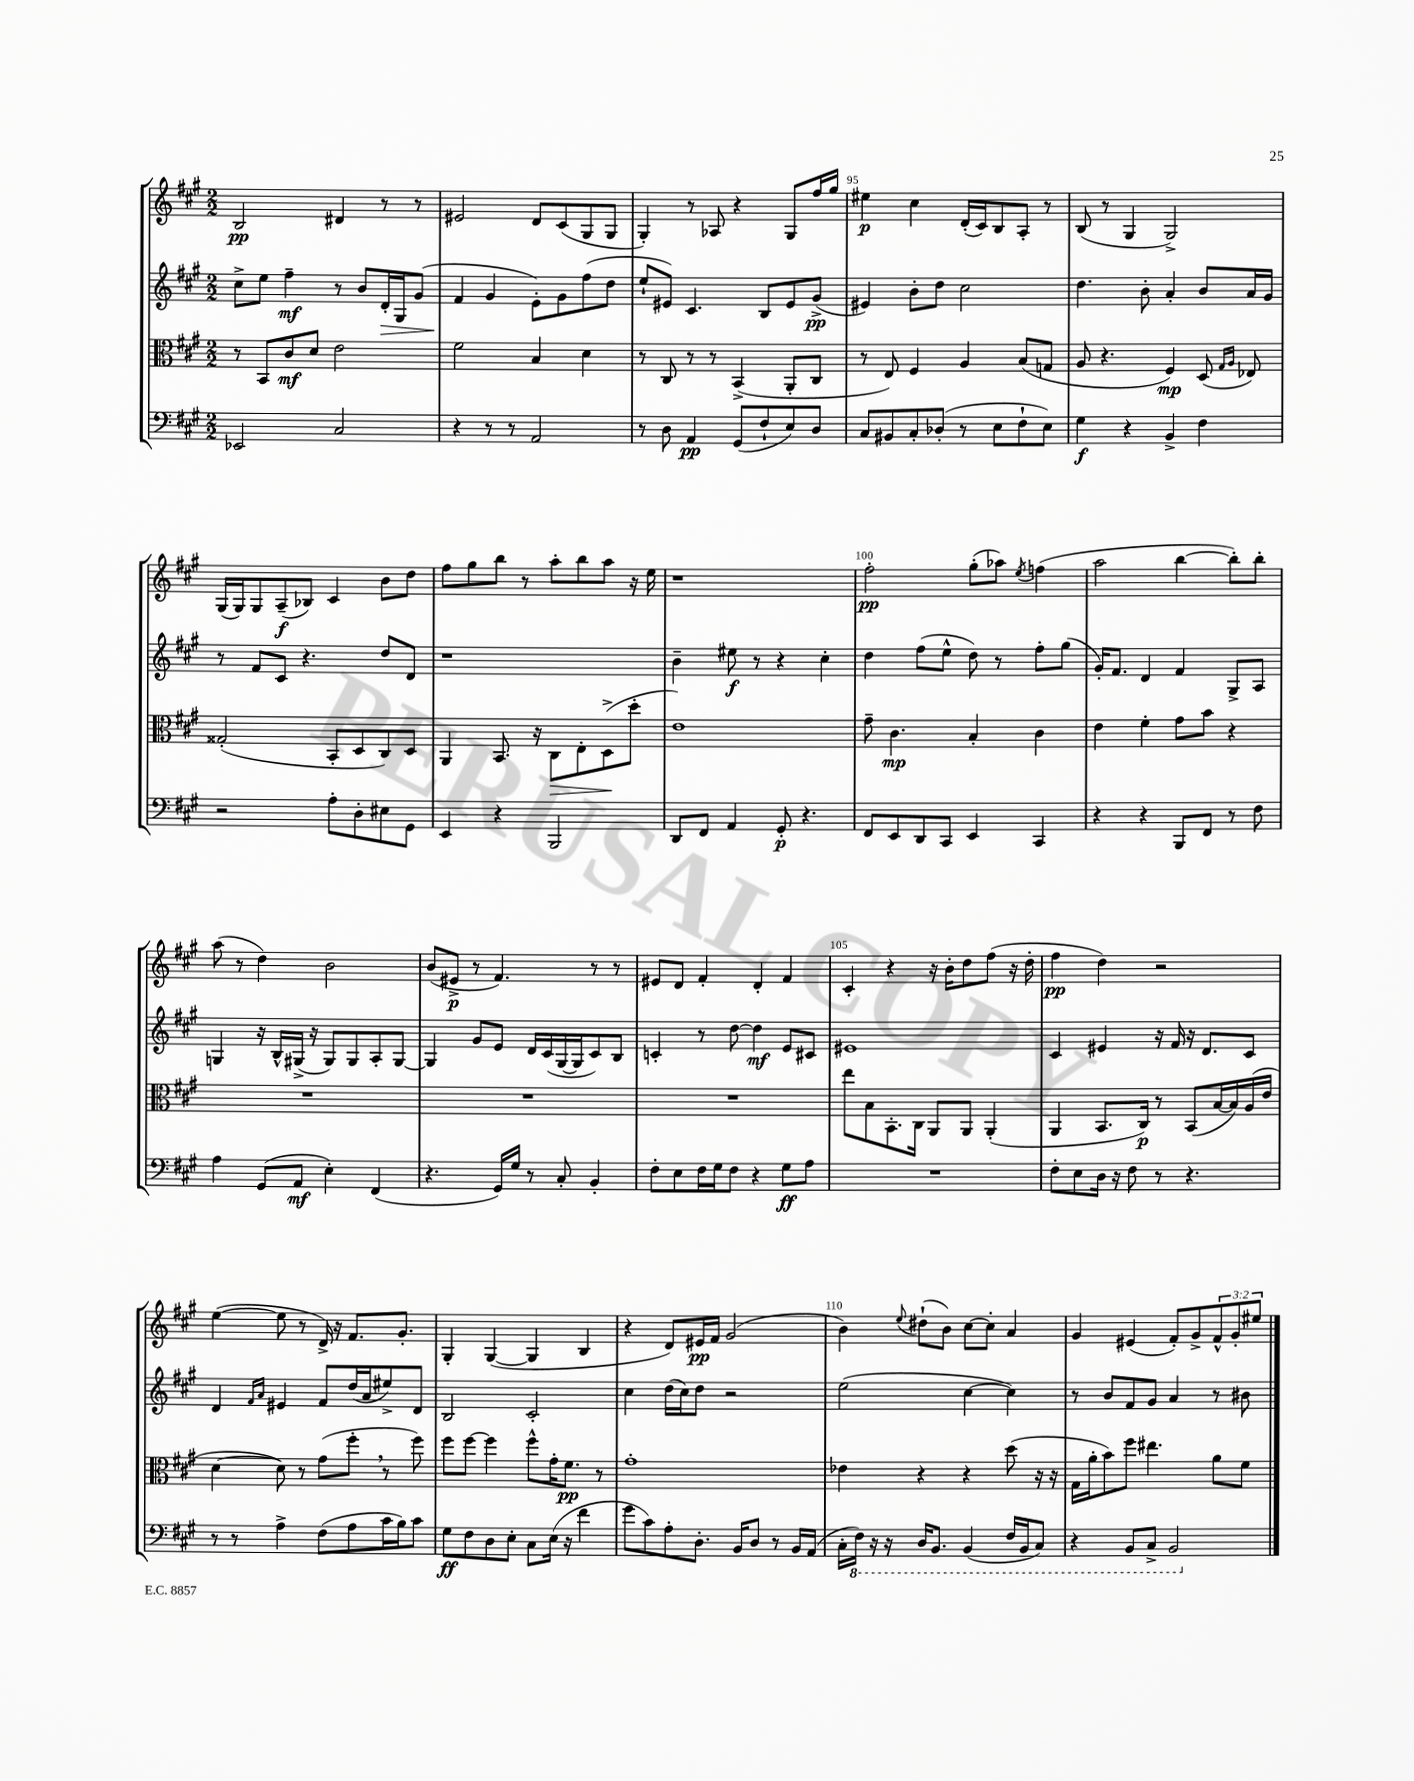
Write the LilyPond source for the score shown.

<<
\new StaffGroup <<
\new Staff = "s0" {
    \clef treble \key a \major \numericTimeSignature \time 2/2 \override Staff.TupletNumber.text = #tuplet-number::calc-fraction-text
    b2\pp dis'4 r8 r8 |
    eis'2 d'8 cis'8( gis8 gis8 |
    gis4-.) r8 aes8 r4 gis8 fis''16 gis''16 |
    eis''4\p cis''4 d'16-.( cis'16) b8 a8-. r8 |
    b8( r8 gis4 gis2->) |
    gis16( gis16) gis8 a8--\f( bes8) cis'4 b'8 d''8 |
    fis''8 gis''8 b''8 r8 a''8-. b''8 a''8 r16 e''16 |
    r1 |
    fis''2-.\pp gis''8-.( aes''8) \acciaccatura { e''8 } f''4( |
    a''2 b''4~ b''8-.) b''8-. |
    a''8( r8 d''4) b'2 |
    b'8( eis'8->\p r8 fis'4.) r8 r8 |
    eis'8 d'8 fis'4-. d'4-. fis'4 |
    cis'4-. r4 r16 b'16-. d''8 fis''8( r16 d''16-. |
    fis''4\pp d''4) r2 |
    e''4~( e''8 r8 d'16->) r16 fis'8. gis'8.-. |
    gis4-. gis4~( gis4 b4 |
    r4 d'8) eis'16\pp fis'16 gis'2( |
    b'4) \appoggiatura { e''8 } dis''8-!( b'8) cis''8~ cis''8-. a'4 |
    gis'4 eis'4( fis'8-.) gis'8-> \tuplet 3/2 { fis'8-^ gis'8-. eis''8 } \bar "|." |
}
\new Staff = "s1" {
    \clef treble \key a \major \numericTimeSignature \time 2/2
    cis''8-> e''8 fis''4--\mf r8 b'8 d'16-.\> gis16 gis'8( |
    fis'4\! gis'4 e'8-.) gis'8 fis''8( d''8 |
    e''8-! eis'8) cis'4. b8 eis'8 gis'8->\pp( |
    eis'4) b'8-. d''8 cis''2 |
    d''4. b'8-. a'4-. b'8 a'16 gis'16 |
    r8 fis'8 cis'8 r4. d''8 d'8 |
    r1 |
    b'4-- eis''8\f r8 r4 cis''4-. |
    d''4 fis''8( e''8-^ d''8) r8 fis''8-. gis''8( |
    gis'16-.) fis'8. d'4 fis'4 gis8-> a8 |
    g4 r16 b16-^ gis16->( r16 gis8) gis8 a8-. gis8~ |
    gis4 gis'8 e'8 d'16 cis'16( gis16~ gis16 cis'8) b8 |
    c'4-. r8 d''8~ d''4\mf e'8 cis'8 |
    eis'1 |
    cis'4 eis'4 r16 fis'16 r16 d'8. cis'8 |
    d'4 \grace { fis'16 a'16 } eis'4 fis'8 d''16( a'16 eis''8->) d'8 |
    b2 cis'2-. |
    cis''4 d''16( cis''16) d''8 r2 |
    e''2( cis''4~ cis''4) |
    r8 b'8 fis'8 gis'8 a'4 r8 bis'8 \bar "|." |
}
\new Staff = "s2" {
    \clef alto \key a \major \numericTimeSignature \time 2/2
    r8 b,8 cis'8\mf d'8 e'2 |
    fis'2 b4 d'4 |
    r8 cis8 r8 r8 b,4->( a,8-. cis8 |
    r8 e8) fis4 a4 b8( g8 |
    a8 r4. fis4\mp) d8( \grace { gis16 a16 } ees8) |
    gisis2-.( b,8-. d8 cis8) d8 |
    a,4 b,8. r16 cis8\> e8-. d8->\!( d''8-. |
    e'1) |
    gis'8-- cis'4.\mp b4-. cis'4 |
    e'4 fis'4-. gis'8 b'8 r4 |
    R1 |
    R1 |
    R1 |
    e''8 b8 b,8.-. cis16 a,8 a,8 a,4-.( |
    a,4 b,8. cis16\p) r8 b,8( b16~ b16) a16( e'16 |
    d'4~ d'8) r8 gis'8( fis''8-. \breathe r8 fis''8) |
    fis''8 fis''8~ fis''4 fis''8-^ gis'16-. fis'8.\pp r8 |
    gis'1-. |
    ees'4 r4 r4 d''8( r16 r16 |
    gis16 a'16-. b'8) fis''8 eis''4. a'8 fis'8 \bar "|." |
}
\new Staff = "s3" {
    \clef bass \key a \major \numericTimeSignature \time 2/2
    ees,2 cis2 |
    r4 r8 r8 a,2 |
    r8 d8 a,4\pp gis,8( fis8-! e8) d8 |
    cis8 bis,8 cis8-. des8-.( r8 e8 fis8-! e8) |
    gis4\f r4 b,4-> fis4 |
    r2 a8-. d8-. eis8 gis,8 |
    e,4 r4 b,,2 |
    d,8 fis,8 a,4 gis,8-.\p r4. |
    fis,8 e,8 d,8 cis,8 e,4 cis,4 |
    r4 r4 b,,8 fis,8 r8 fis8 |
    a4 gis,8( a,8\mf e4-.) fis,4( |
    r4. gis,16) gis16 r8 cis8-. b,4-. |
    fis8-. e8 fis16 gis16 fis8 r4 gis8\ff a8 |
    R1 |
    fis8-. e8 d16 r16 fis8 r8 r4. |
    r8 r8 a4-> fis8( a8 cis'16 b16) cis'8 |
    gis8\ff fis8 d8 e8-. cis8 e16( r16 fis'4 |
    gis'8 cis'8) a8-. d8.-. b,16 d8 r8 b,16 a,16( |
    cis16-. \ottava #-1 fis,16) r16 r16 d,16 b,,8. b,,4( fis,16 b,,16 cis,8) |
    r4 b,,8 cis,8-> b,,2 \ottava #0 \bar "|." |
}
>>
>>
\layout { \context { \Score currentBarNumber = #92 \override BarNumber.break-visibility = ##(#f #t #t) barNumberVisibility = #(every-nth-bar-number-visible 5) } }
